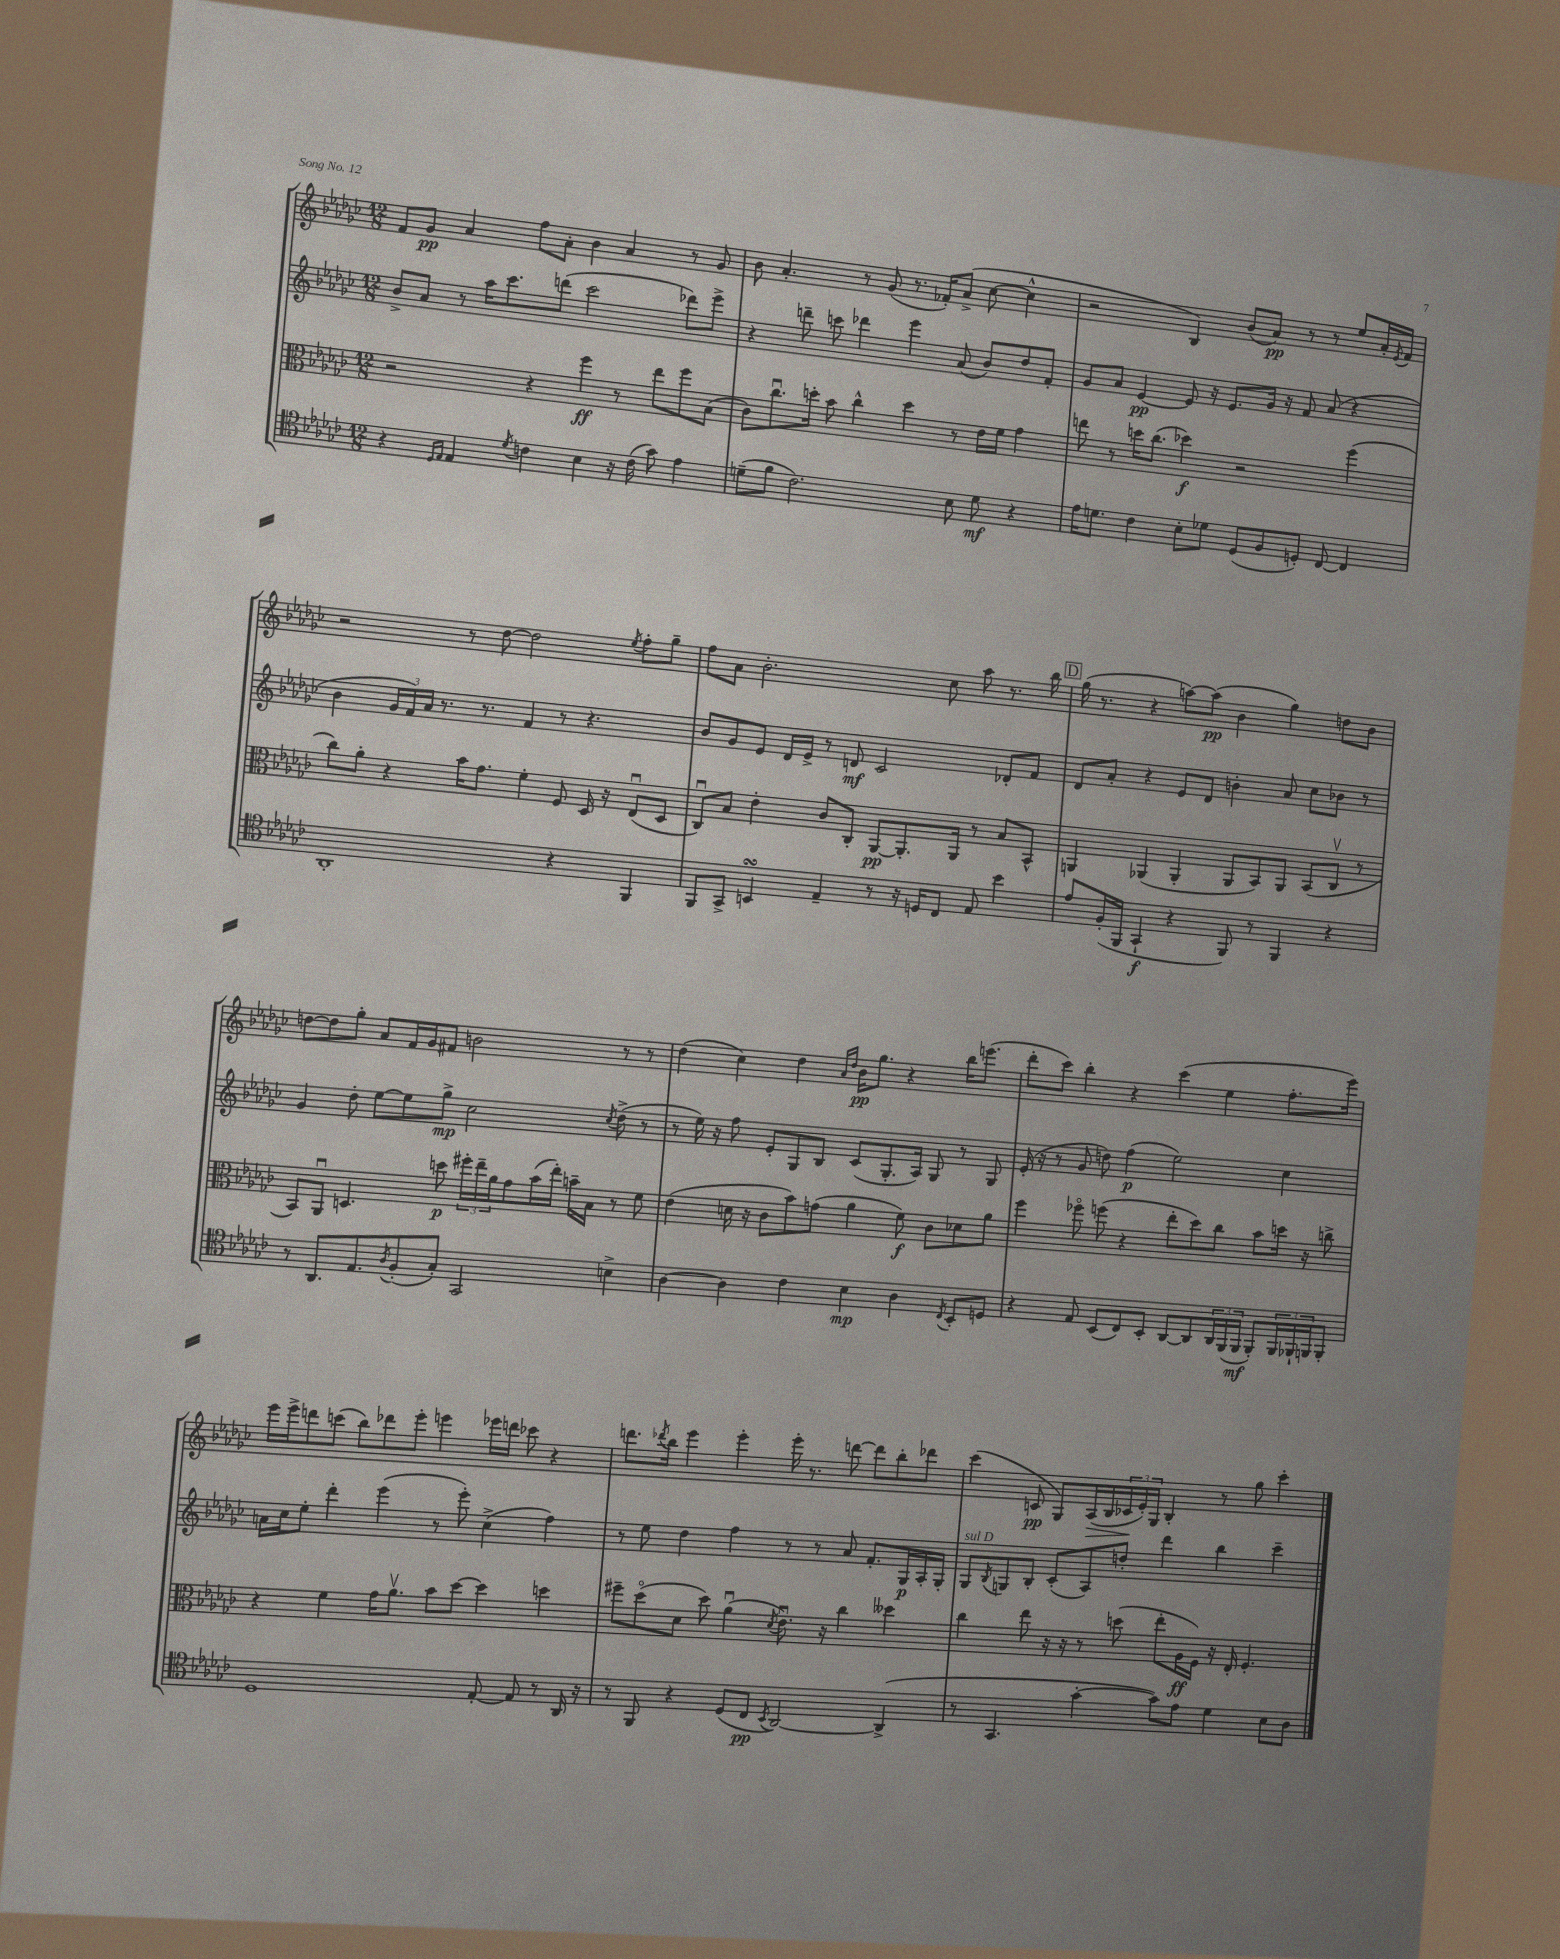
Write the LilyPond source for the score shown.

<<
\new StaffGroup <<
\new Staff = "s0" {
    \clef treble \key ges \major \numericTimeSignature \time 12/8
    f'8 ges'8\pp aes'4 f''8 aes'8-. bes'4 aes'4 r8 ges'8 |
    bes'8 aes'4.-. r8 ges'8( r8. fes'16-.) aes'8->( ces''8~ ces''4-^ |
    r2 bes4) bes'8( aes'8\pp) r8 r8 ees''8 aes'16-. \acciaccatura { ees'8 } f'16 |
    r2 r8 des''8~ des''2 \acciaccatura { ees''8 } f''8-. ges''8-- |
    f''8 aes'8 bes'2.-. ces''8 aes''8 r8. bes''16 |
    \mark \markup { \box "D" } ges''16( r8. r4 a''8~) a''8\pp( bes'4 ges''4) d''8 bes'8 |
    d''8~ d''8 ges''8-. aes'8 f'16 ges'16 fis'8 b'2 r8 r8 |
    des''4( ces''4) des''4 \grace { aes'16 des''16 } bes'16\pp ges''8. r4 bes''16 e'''8.( |
    des'''8-. ces'''8) bes''4-. r4 ces'''4( ees''4 f''8.-. ees'''16) |
    ees'''16 ees'''16-> d'''8 c'''8( bes''8) des'''8 ees'''8-. e'''4 ees'''16 d'''16 ces'''8 r4 |
    d'''8. \acciaccatura { des'''8 } bes''16 ees'''4 ees'''4-. ees'''16-. r8. d'''8~ d'''8 bes''8-. des'''8 |
    ces'''4( c'8\pp ges8) aes16\>( bes16 \tuplet 3/2 { ces'16\! ees'16-.) ges16 } bes4-. r8 ges''8 ces'''4-. \bar "|." |
}
\new Staff = "s1" {
    \clef treble \key ges \major \numericTimeSignature \time 12/8
    bes'8-> aes'8 r8 aes''16 ces'''8. d'''8( ces'''2 des'''8) ees'''8-> |
    r4 d'''8-- c'''8 des'''4 ees'''4 aes'8( bes'8) des''8 f'8-. |
    ges'8 aes'8 ees'4~\pp ees'8 r16 ees'8. ges'16 r16 f'8 aes'8( r4 |
    bes'4 \tuplet 3/2 { ges'16 f'16) aes'16 } r8. r8. f'4 r8 r4. |
    bes'8 ges'8 ees'8 des'16 ees'16-> r8 d'8\mf ces'2 des'8-. f'8 |
    \mark \markup { \box "D" } des'8 aes'8-. r4 ees'8 des'8 b'4-. aes'8 ces''8 bes'8 r8 |
    ges'4 des''8-. ees''8~ ees''8 ges''8->\mp ces''2 \acciaccatura { ces''8 } des''8->( r8 |
    r8 ees''16) r16 f''8 ees'8-. ges8 bes8 ces'8( ges8.-. aes16) ges8 r8 ges8 |
    ees'16-.( r16 r8 ges'8 d''8) f''4\p( ees''2) ces''4 |
    a'16 ces''16 ees''8-. des'''4-. ees'''4( r8 ees'''8-.) ces''4->( f''4) |
    r8 ees''8 des''4 f''4 r8 r8 aes'8 f'8.-. ges16\p aes16-. ges16-. |
    ges8^\markup { \italic "sul D" } \acciaccatura { bes8 } g8 bes8-. ces'8-.( aes8) d''8-. des'''4 bes''4 ces'''4-- \bar "|." |
}
\new Staff = "s2" {
    \clef alto \key ges \major \numericTimeSignature \time 12/8
    r2 r4 f''4\ff r8 ees''8 f''8 bes8( |
    ces'8) ces''8.\downbow d''16-. bes'8 ces''4-^ d''4 r8 ees'16 f'16 ges'4 |
    e''8 r8 d''16 ces''8.( des''4\f) r2 f''4( |
    ces''8) aes'8-. r4 bes'16 ges'8. f'4-. f8 des16 r16 ees8\downbow( des8 |
    ces8\downbow) bes8 ees'4-. ces'8 ces8-. aes,8~\pp aes,8.-. aes,16 r8 bes8 bes,8-^ |
    \mark \markup { \box "D" } a,4 aes,4( aes,4-. aes,8 bes,8) aes,8 bes,8( ces8\upbow r8 |
    bes,8) aes,8\downbow d4. d''8\p \tuplet 3/2 { fis''16-. ees''16-- aes'16 } ges'8 bes'16( ees''16-.) b'16-- bes16 r8 f'8 |
    ees'4( d'16 r16 ces'8 bes'8) g'8( aes'4 f'8\f) ces'8 des'8 aes'8 |
    f''4 fes''8\flageolet f''8( r4 ees''8-. des''8) ces''8 bes'8 d''16 r16 c''8-> |
    r4 f'4 ges'16 aes'8.\upbow bes'8 des''8~ des''4 d''4 |
    fis''8-- des''8\flageolet( des'8 des''8) aes'4\downbow( \acciaccatura { des'8 } ees'8.\downbow) r16 ces''4 deses''4 |
    ces''4 ees''8 r16 r16 r8 d''8( ees''8-. aes16\ff f16) r16 ees16-. f4.-. \bar "|." |
}
\new Staff = "s3" {
    \clef tenor \key ges \major \numericTimeSignature \time 12/8
    r4 \grace { des16 ees16 } ees4 \acciaccatura { des'8 } c'4 bes4 r16 c'16( ges'8) ees'4 |
    d'8--( f'8 ces'2.) bes8 d'8\mf r4 |
    ees'16 d'8. ces'4 bes8-. des'8 des8( f8 d8-.) ces8~ ces4 |
    aes,1-. r4 f,4 |
    f,8 ges,8-> b,4\turn ees4-- r8 r16 d16 ces8 ees8 bes'4 |
    \mark \markup { \box "D" } ees'8 f16-.( f,16 ges,4-!\f r4 f,8) r8 f,4 r4 |
    r8 aes,8. ees8. \acciaccatura { aes8 } f8-.( ges8-.) ges,2 b4-> |
    aes4~ aes4 ces'4 bes4\mp aes4 \acciaccatura { ces8 } bes,8-. d8 |
    r4 ees8 bes,8( ces8) bes,8-. aes,8~ aes,8 \tuplet 3/2 { aes,16 f,16( f,16\mf } f,8-.) \tuplet 3/2 { f,16 fes,16-! f,16 } f,8-. |
    des1 ees8~-. ees8 r8 aes,16 r16 |
    r8 f,8 r4 des8( ces8\pp \acciaccatura { bes,8 } aes,2~) aes,4->( |
    r8 ges,4. ges'4~-. ges'8) ees'8 des'4 bes8 aes8 \bar "|." |
}
>>
>>
\layout { \context { \Score \remove "Bar_number_engraver" } }
